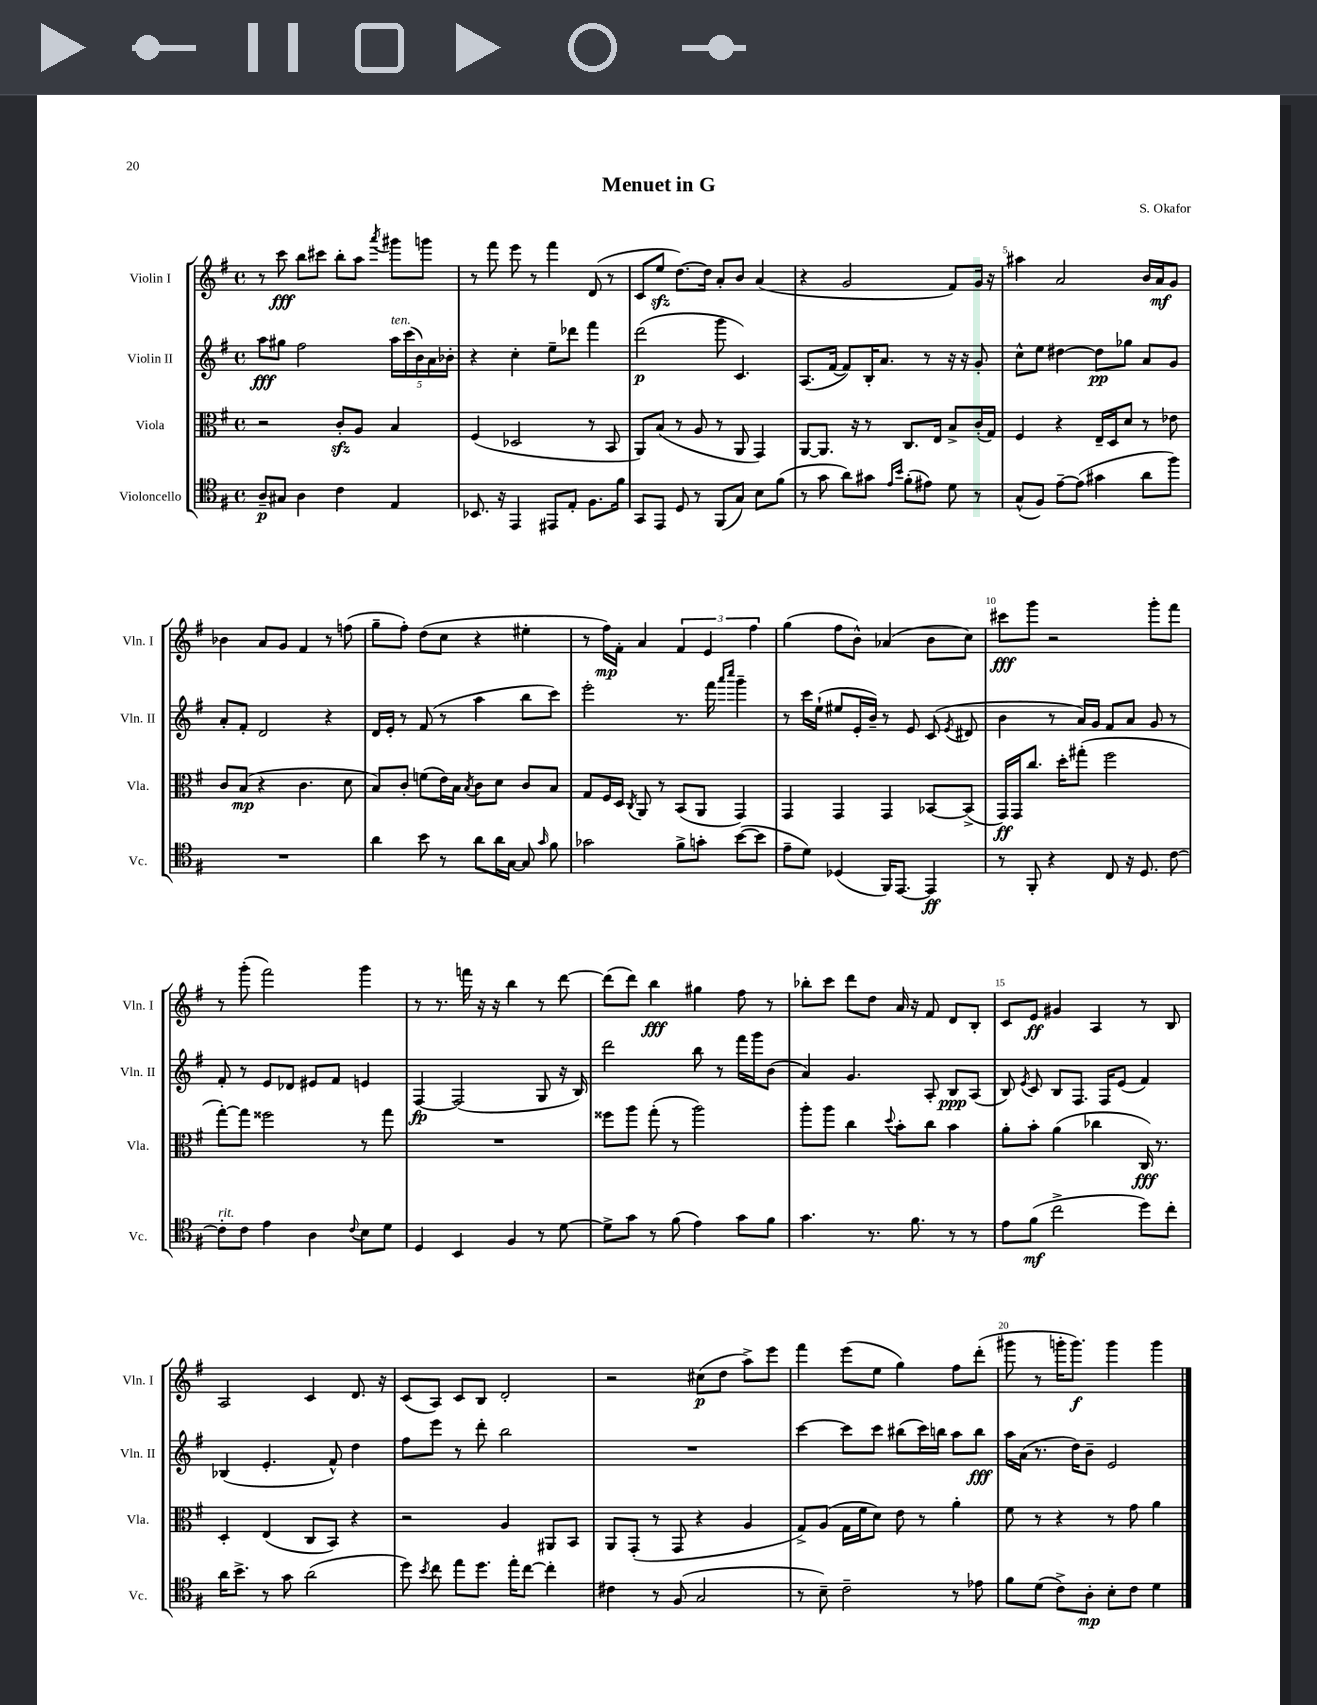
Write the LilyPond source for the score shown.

\header { title = "Menuet in G" composer = "S. Okafor" }
<<
\new StaffGroup <<
\new Staff = "s0" \with { instrumentName = "Violin I" shortInstrumentName = "Vln. I" } {
    \clef treble \key g \major \defaultTimeSignature \time 4/4
    \autoBeamOff r8 c'''8\fff b''8[ cis'''8] b''8[-. a''8] \acciaccatura { a'''8 } gis'''8[ g'''8] |
    r8 fis'''8 e'''8 r8 fis'''4 d'8( r8 |
    c'8[ e''8]\sfz d''8.[~) d''16] a'8[-. b'8] a'4( |
    r4 g'2 fis'8[) g'16] r16 |
    ais''4 a'2 b'16[ a'16\mf g'8] |
    bes'4 a'8[ g'8] fis'4 r8 f''8( |
    g''8[-- fis''8]-.) d''8[( c''8] r4 eis''4-. |
    r8 fis''16[\mp) fis'16]-. a'4 \tuplet 3/2 { fis'4 e'4 fis''4 } |
    g''4( fis''8[ b'8]-^) aes'4( b'8[ c''8]) |
    cis'''8[\fff g'''8] r2 g'''8[-. fis'''8] |
    r8 g'''8-.( fis'''2) g'''4 |
    r8 r8. f'''16 r16 r16 b''4 r8 d'''8~ |
    d'''8[( d'''8]) b''4\fff gis''4 fis''8 r8 |
    bes''8[-. c'''8] d'''8[ d''8] a'16 r16 fis'8 d'8[ b8]-. |
    c'8[ e'8]\ff gis'4 a4 r8 b8 |
    a2 c'4 d'8. r16 |
    c'8[( a8]) c'8[ b8] d'2-. |
    r2 cis''8[\p( d''8] a''8[->) e'''8] |
    fis'''4 e'''8[( e''8] g''4) fis''8[ d'''8]-.( |
    gis'''8 r8 g'''16[-. g'''8.]\f) g'''4 g'''4 \bar "|." |
}
\new Staff = "s1" \with { instrumentName = "Violin II" shortInstrumentName = "Vln. II" } {
    \clef treble \key g \major \defaultTimeSignature \time 4/4
    \autoBeamOff a''8[\fff gis''8] fis''2 \tuplet 5/4 { a''16[^\markup { \italic "ten." } c'''16( b'16) a'16 bes'16]-. } |
    r4 c''4-. e''8[-- des'''8] fis'''4 |
    d'''2\p( g'''8 c'4.) |
    a8.[( fis'16]~ fis'8[) b16-. a'8.] r8 r16 r16 g'8-. |
    c''8[-^ e''8] dis''4~ dis''8[\pp ges''8] a'8[ g'8] |
    a'8[-. fis'8]-. d'2 r4 |
    d'16[ e'16]-. r8 fis'8( r8 a''4 b''8[ c'''8]) |
    e'''2-. r8. fis'''16 \grace { a'''16[ c''''16] } g'''4-- |
    r8 c'''16[ e''16]-!( eis''8[ e'16-. b'16]--) r8 e'8 c'8( \acciaccatura { e'8 } dis'8 |
    b'4 r8 a'16[) g'16] fis'8[ a'8] g'8 r8 |
    fis'8-. r8 e'8[ des'8] eis'8[ fis'8] e'4 |
    fis4~\fp fis2( g8 r16 b16) |
    d'''2 b''8 r8 fis'''16[ g'''16 b'8]( |
    a'4) g'4. a8-. b8[\ppp a8]( |
    b8) \acciaccatura { e'8 } c'8 b8[ fis8.] fis16[ e'8]( fis'4) |
    bes4( e'4.-. fis'8-^) d''4 |
    fis''8[ e'''8] r8 d'''8-. b''2 |
    R1 |
    c'''4~ c'''8[ c'''8] bis''8[( c'''16) b''16] a''8[ b''8]\fff |
    a''16[ a'16]( r8. d''16[) b'8]-- e'2 \bar "|." |
}
\new Staff = "s2" \with { instrumentName = "Viola" shortInstrumentName = "Vla." } {
    \clef alto \key g \major \defaultTimeSignature \time 4/4
    \autoBeamOff r2 c'8[-.\sfz a8] b4 |
    fis4( des2 r8 b,8 |
    a,8[) b8]( r8 a8 r8 a,8 g,4) |
    a,8[~ a,8.] r16 r8 c8.[ e16] b8[-> c'16-.( g16]) |
    fis4 r4 e16[-- d16 d'8] r8 ees'8 |
    c'8[ b8]\mp( r4 c'4. d'8 |
    b8[) c'8]-. f'8[( e'16) b16] \acciaccatura { b8 } c'8[ d'8] c'8[ b8] |
    g8[ fis16 d16] \acciaccatura { c8 } a,8 r8 b,8[( a,8] g,4) |
    g,4 g,4 g,4 bes,8[~ bes,8]->( |
    g,16[\ff) g,16 c''8.] d''16[-. gis''8]-.( fis''2 |
    g''8[~-.) g''8] fisis''2 r8 g''8 |
    R1 |
    fisis''8[ a''8] g''8-.( r8 a''2) |
    a''8[-. a''8] c''4 \appoggiatura { d''8 } b'8[-. c''8] b'4 |
    a'8[-. b'8]-. a'4( ces''4 c16\fff) r8. |
    d4-. e4( c8[ b,8]) r4 |
    r2 a4 ais,8[ b,8] |
    a,8[ g,8]-.( r8 g,8 r4 a4 |
    g8[->) a8]( g16[ fis'16 d'8]) e'8 r8 a'4-. |
    fis'8 r8 r4 r8 g'8 a'4 \bar "|." |
}
\new Staff = "s3" \with { instrumentName = "Violoncello" shortInstrumentName = "Vc." } {
    \clef tenor \key g \major \defaultTimeSignature \time 4/4
    \autoBeamOff a8[--\p gis8] a4 c'4 e4 |
    bes,8. r16 e,4 eis,8[ e8]-. fis8.[ fis'16] |
    g,8[ e,8] d8 r8 fis,8[( g8]) b8[ fis'8]( |
    r8 g'8 a'8[) gis'8] \grace { e'16[ b'16] } fis'8[-.( eis'8]) d'8 r8 |
    g8[-^( fis8]) e'8[~-- e'8]( gis'4 a'8[ fis''8]) |
    R1 |
    a'4 b'8 r8 a'8[ a'16 g16]~ g8 \grace { g'16 } fis'8 |
    ges'2 fis'8[-> g'8]-. b'8[~( b'8] |
    e'8[-- d'8]) des4( fis,16[) e,8.]~ e,4\ff |
    r8 fis,8-. r4 c8 r16 d8. c'8~ |
    c'8[-.^\markup { \italic "rit." } c'8] e'4 a4 \appoggiatura { c'8 } b8[ d'8] |
    d4 b,4 fis4 r8 d'8~ |
    d'8[-> g'8] r8 fis'8( e'4) g'8[ fis'8] |
    g'4. r8. fis'8. r8 r8 |
    e'8[ fis'8]\mf( c''2-> d''8[) c''8]-. |
    a'16[ b'8.]-> r8 g'8 a'2( |
    d''8) \acciaccatura { b'8 } c''8 e''8[ d''8.] e''16[-. c''8]~ c''4-. |
    cis'4 r8 fis8( g2 |
    r8 b8--) c'2-- r8 ees'8 |
    fis'8[ d'8]( c'8[->) a8]-.\mp b8[-. c'8] d'4 \bar "|." |
}
>>
>>
\layout { \context { \Score \override BarNumber.break-visibility = ##(#f #t #t) barNumberVisibility = #(every-nth-bar-number-visible 5) } }
